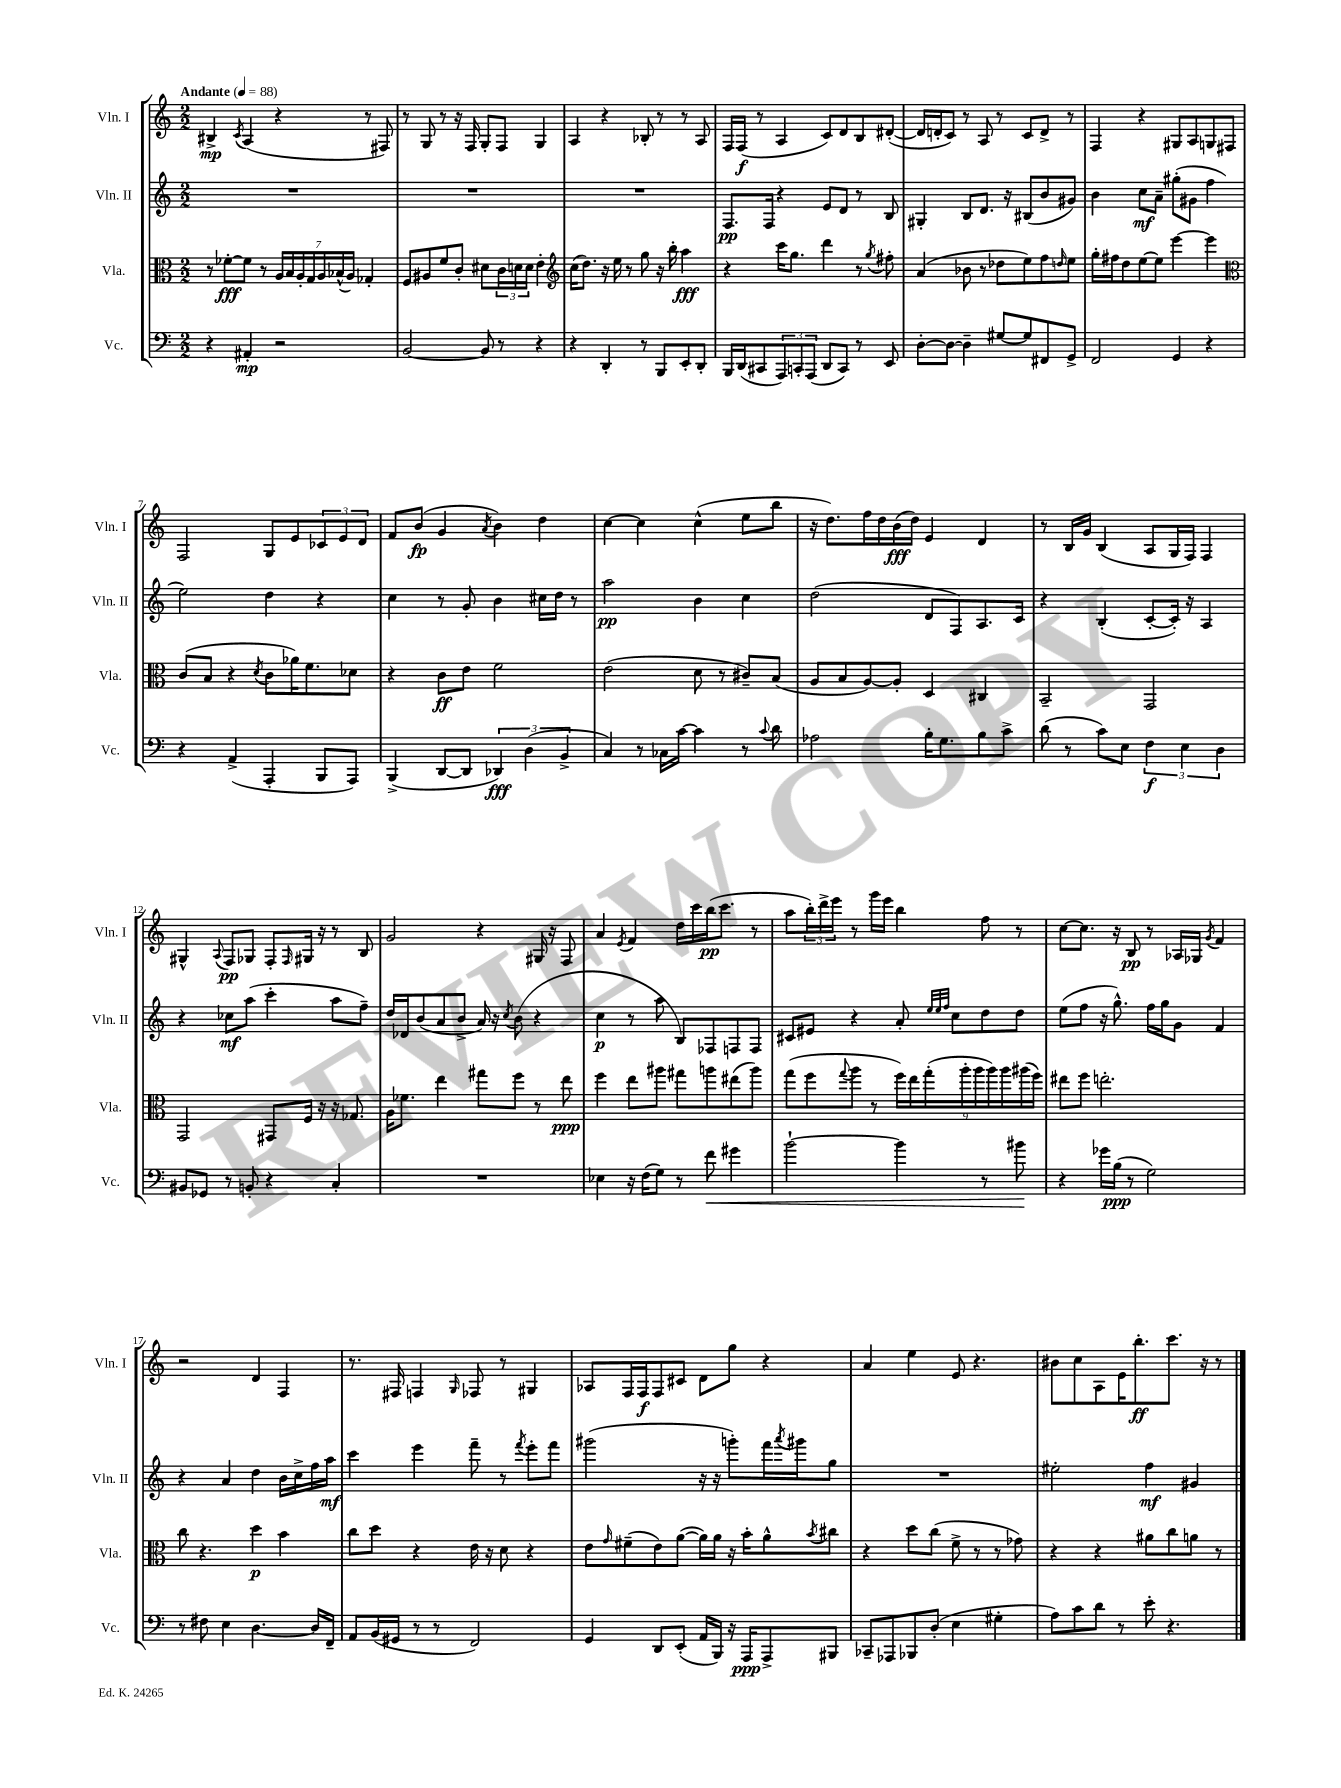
<<
\new StaffGroup <<
\new Staff = "s0" \with { instrumentName = "Vln. I" shortInstrumentName = "Vln. I" } {
    \clef treble \key c \major \numericTimeSignature \time 2/2 \tempo "Andante" 4 = 88
    bis4->\mp \acciaccatura { c'8 } a4( r4 r8 fis8) |
    r8 g8 r8 r16 f16 g8-. f8 g4 |
    a4 r4 bes8-. r8 r8 a8 |
    f16 f16\f( r8 a4 c'8) d'8 b8 dis'8~-.( |
    dis'16 d'16-. c'8) r8 a8 r8 c'8 d'8-> r8 |
    f4 r4 gis8 a8 g8 fis8 |
    f2 g8 e'8 \tuplet 3/2 { ces'8 e'8 d'8 } |
    f'8 b'8\fp( g'4 \acciaccatura { a'8 } b'4) d''4 |
    c''4~ c''4 c''4-^( e''8 b''8 |
    r16 d''8.) f''16 d''16 b'16\fff( d''16) e'4 d'4 |
    r8 b16 g'16 b4( a8 g16 f16) f4 |
    gis4-^ \appoggiatura { a8 } f8\pp ges8 f8-. \grace { f16 } gis16 r16 r8 b8 |
    g'2 r4 gis16 r16 f8 |
    a'4 \acciaccatura { e'8 } f'4 d''16 c'''16 b''16\pp( c'''8. r8 |
    a''8 \tuplet 3/2 { b''16-.) d'''16-> e'''16 } r8 g'''16 e'''16 b''4 f''8 r8 |
    c''8~ c''8. r16 b8\pp r8 aes16 ges16 \acciaccatura { g'8 } f'4 |
    r2 d'4 f4 |
    r8. fis16 f4 \grace { g16 } fes8 r8 gis4 |
    aes8 f16 f16\f f8 cis'8 d'8 g''8 r4 |
    a'4 e''4 e'8 r4. |
    bis'8 c''8 a8 e'16 b''8.-.\ff c'''8. r16 r8 \bar "|." |
}
\new Staff = "s1" \with { instrumentName = "Vln. II" shortInstrumentName = "Vln. II" } {
    \clef treble \key c \major \numericTimeSignature \time 2/2
    R1 |
    R1 |
    R1 |
    f8.\pp f16 r4 e'8 d'8 r8 b8 |
    gis4-. b8 d'8. r16 bis8( b'8 gis'8) |
    b'4 c''8\mf a'8-- gis''8-.( gis'8 f''4 |
    e''2) d''4 r4 |
    c''4 r8 g'8-. b'4 cis''16 d''16 r8 |
    a''2\pp b'4 c''4 |
    d''2( d'8 f8) a8. c'16 |
    r4 b4-.( c'8~-. c'16-.) r16 a4 |
    r4 ces''8\mf a''8( c'''4-. a''8 f''8--) |
    d''16 des'16 b'8( a'8 b'8-> a'16) r16 \acciaccatura { c''8 } b'8( r4 |
    c''4\p r8 a''8 b8) fes8 f8 f8 |
    cis'8 eis'8 r4 a'8-. \grace { e''32 e''32 f''32 } c''8 d''8 d''8 |
    e''8( f''8 r16 g''8.-^) f''16 g''16 g'8 f'4 |
    r4 a'4 d''4 b'16 c''16-> f''16 a''16\mf |
    c'''4 e'''4 f'''8-- r8 \acciaccatura { f'''8 } e'''8-. f'''8 |
    gis'''2( r16 r16 g'''8-.) f'''16 \acciaccatura { a'''8 } gis'''16 g''8 |
    R1 |
    eis''2-. f''4\mf gis'4 \bar "|." |
}
\new Staff = "s2" \with { instrumentName = "Vla." shortInstrumentName = "Vla." } {
    \clef alto \key c \major \numericTimeSignature \time 2/2
    r8 fes'8~-.\fff fes'8 r8 \tuplet 7/4 { a16 b16 a16-. g16 a16 bes16-^( a16) } ges4-. |
    f8 ais8 f'8 c'8-. dis'8 \tuplet 3/2 { c'16 d'16 d'16 } e'4-. |
    \clef treble c''16( d''8.) r16 e''16 r8 g''8 r16 b''16-. a''4\fff |
    r4 c'''16 g''8. d'''4 r8 \acciaccatura { g''8 } fis''8-. |
    a'4( bes'8 r8 des''8 e''8) f''8 \grace { d''16 } e''8 |
    g''16-. fis''16 d''8 e''8~ e''8 e'''4~ e'''4 |
    \clef alto c'8( b8 r4 \acciaccatura { d'8 } c'8 aes'16) f'8. des'8 |
    r4 c'8\ff e'8 f'2 |
    e'2( d'8 r8 cis'8--) b8( |
    a8 b8 a8~) a8-. d4 cis4 |
    b,2-- g,2 |
    g,2 gis,8 f16 r16 r16 ges8. |
    a16 fes'8. e''4 gis''8 f''8 r8 e''8\ppp |
    f''4 e''8 ais''8 gis''8 a''8 eis''8( a''8) |
    g''8( f''8 \appoggiatura { g''8 } a''8 r8 \tuplet 9/8 { f''16) e''16 g''16-.( a''16-. a''16 a''16) a''16 ais''16( f''16) } |
    eis''8 f''8 e''2.-. |
    c''8 r4. d''4\p b'4 |
    c''8 d''8 r4 e'16 r16 d'8 r4 |
    e'8 \grace { g'16 } fis'8--( e'8) a'8~( a'16) a'16 r16 b'16-. a'8-^ \acciaccatura { b'8 } cis''8 |
    r4 d''8 c''8( f'8-> r8 r8 ges'8) |
    r4 r4 ais'8 c''8 a'8 r8 \bar "|." |
}
\new Staff = "s3" \with { instrumentName = "Vc." shortInstrumentName = "Vc." } {
    \clef bass \key c \major \numericTimeSignature \time 2/2
    r4 ais,4-.\mp r2 |
    b,2~ b,8 r8 r4 |
    r4 d,4-. r8 b,,8 e,8-. d,8-. |
    b,,16 d,16( cis,8 \tuplet 3/2 { a,,8) c,8-. a,,8( } d,8 c,8) r8 e,8 |
    d8~-. d8~ d4-- gis8~ gis8 fis,8 g,8-> |
    f,2 g,4 r4 |
    r4 a,4->( a,,4-. b,,8 a,,8) |
    b,,4->( d,8~ d,8 \tuplet 3/2 { des,4\fff) d4( b,4-> } |
    c4) r8 ces16 c'16~ c'4 r8 \appoggiatura { c'8 } d'8 |
    aes2 b16-. g8. b8 c'8-> |
    d'8( r8 c'8) e8 \tuplet 3/2 { f4\f e4 d4 } |
    bis,8 ges,8 r8 b,8-. r4 c4-. |
    R1 |
    ees4 r16 f16( g8) r8 f'8\< gis'4 |
    b'2~-! b'4 r8 bis'8\! |
    r4 ges'16 b16\ppp( r8 g2) |
    r8 fis8 e4 d4.~ d16 f,16-- |
    a,8 b,16( gis,16 r8 r8 f,2) |
    g,4 d,8 e,8-.( a,16 b,,16) r16 a,,16\ppp a,,8-> bis,,8 |
    ces,8-- aes,,8 bes,,8 d8-.( e4 gis4-. |
    a8) c'8 d'8 r8 e'8-. r4. \bar "|." |
}
>>
>>
